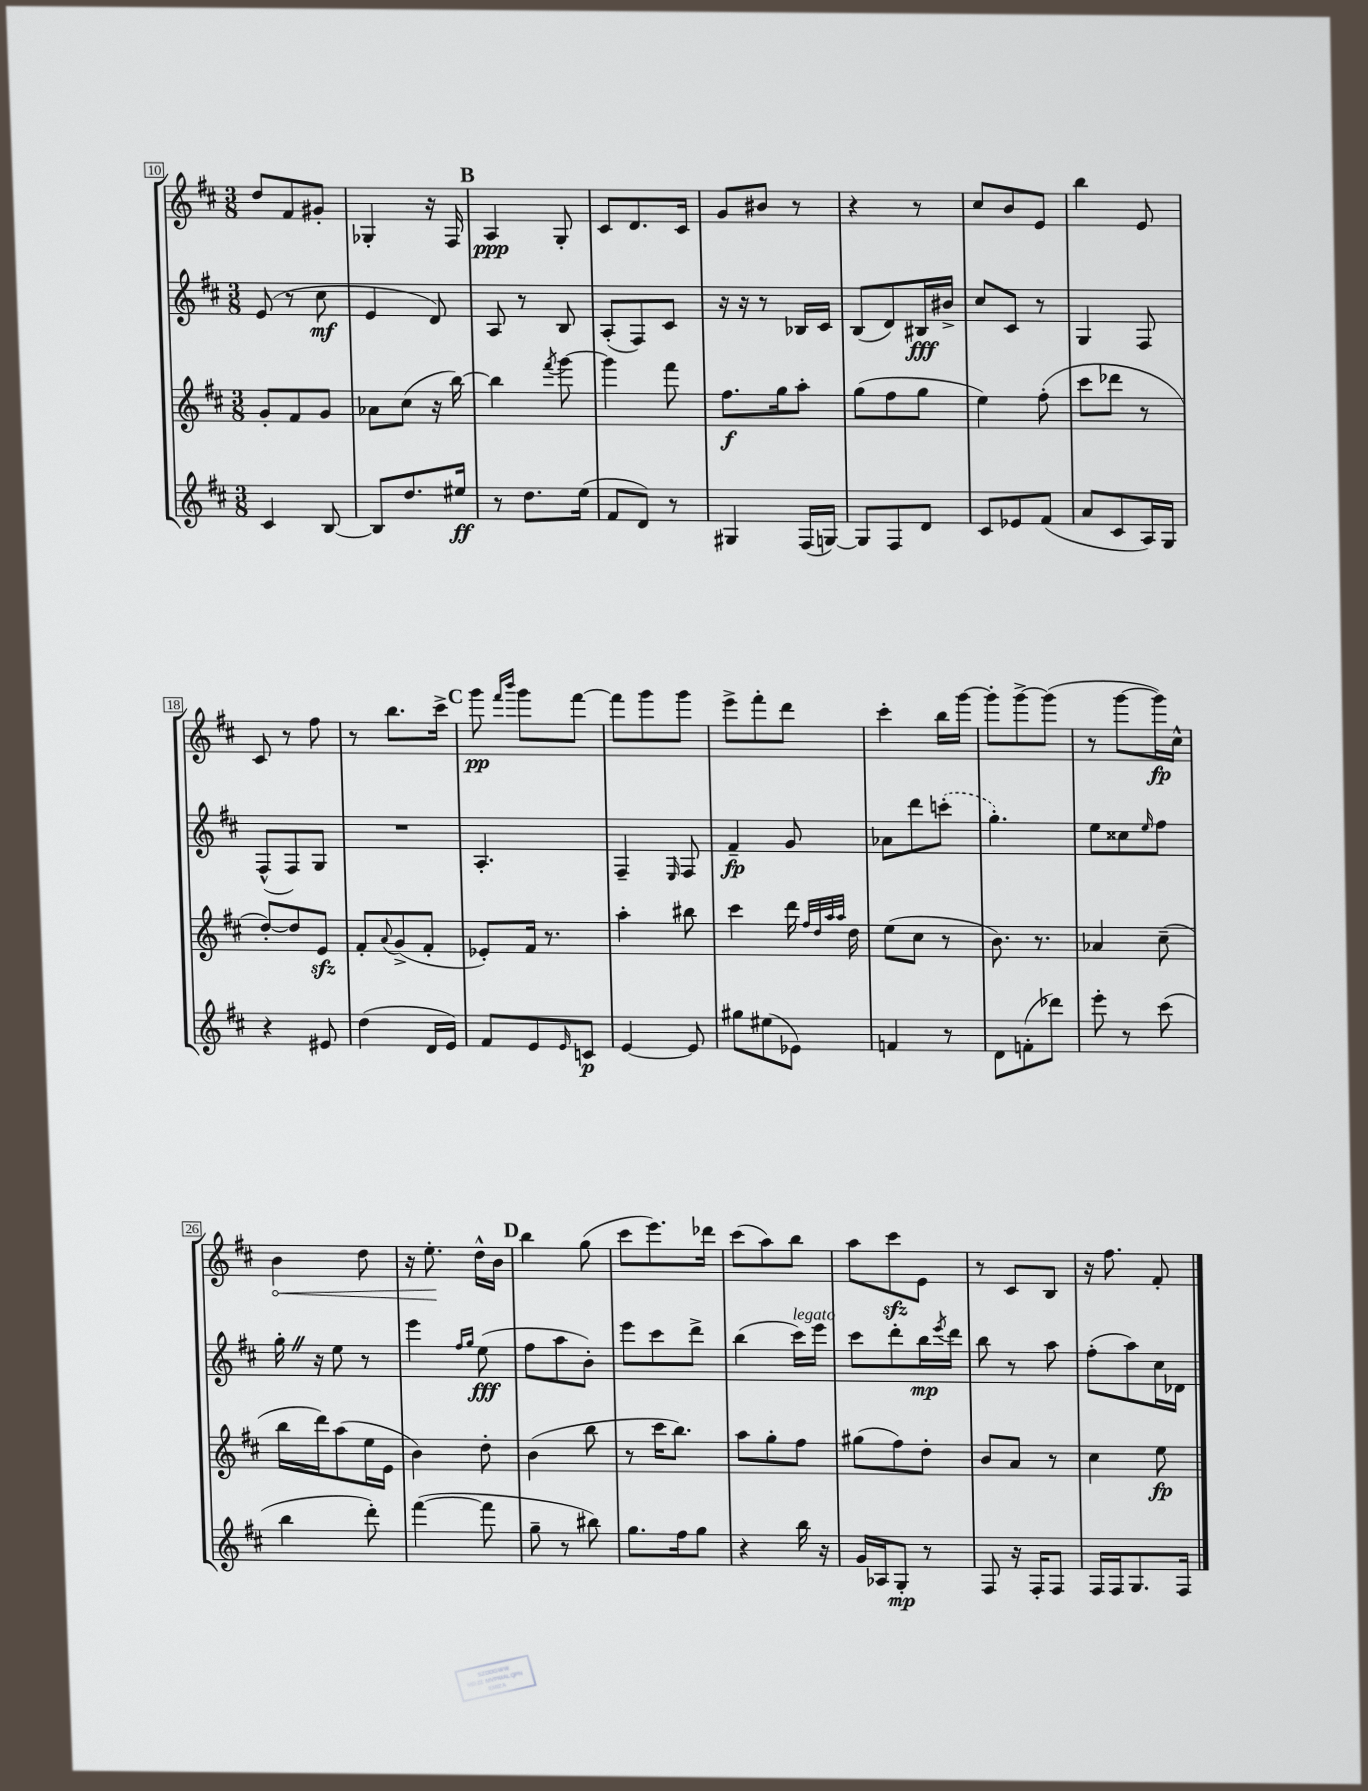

**kern	**kern	**kern	**kern
*staff4	*staff3	*staff2	*staff1
*clefG2	*clefG2	*clefG2	*clefG2
*k[f#c#]	*k[f#c#]	*k[f#c#]	*k[f#c#]
*M3/8	*M3/8	*M3/8	*M3/8
4c#	8g'	(8e	8dd
.	8f#	8r	8f#
[8B	8g	8cc#	8g#'
=	=	=	=
8B]	8a-	4e	4G-'
8.dd	(8cc#	.	.
.	16r	8d)	16r
16ee#	[16bb)	.	16F#
=	=	=	=
8r	4bb]	8A	4A
8.dd	.	8r	.
.	8qfff#	.	.
.	[8ggg	8B	8G'
(16ee	.	.	.
=	=	=	=
8f#	4ggg]	(8A'	8c#
8d)	.	8F#)	8.d
8r	8fff#	8c#	.
.	.	.	16c#
=	=	=	=
4G#	8.ff#	16r	8g
.	.	16r	.
.	.	8r	8b#
.	16gg	.	.
(16F#	8aa'	16B-	8r
[16G)	.	16c#	.
=	=	=	=
8G]	(8gg	(8B	4r
8F#	8ff#	8d)	.
8d	8gg	16B#	8r
.	.	16b#^	.
=	=	=	=
8c#	4ee)	8cc#	8cc#
8e-	.	8c#	8b
(8f#	(8ff#'	8r	8e
=	=	=	=
8a	8ccc#	4G	4bb
8c#	8ddd-	.	.
16A)	8r	8F#	8e
16G	.	.	.
=	=	=	=
4r	[8dd')	(8F#^^	8c#
.	8dd]	8F#)	8r
8e#	8e	8G	8ff#
=	=	=	=
(4dd	8f#'	4.r	8r
.	8qqa	.	.
.	(8g^	.	8.bb
16d	8f#'	.	.
16e)	.	.	16ccc#^
=	=	=	=
8f#	8e-')	4.A'	8ggg
.	.	.	16qqfff#
.	.	.	16qqbbb
8e	16f#	.	8ggg
.	8.r	.	.
16qqe	.	.	.
8c	.	.	[8fff#
=	=	=	=
[4e	4aa'	4F#~	8fff#]
.	.	.	8ggg
.	.	16qqE	.
8e]	8bb#	8F#	8ggg
=	=	=	=
8gg#	4ccc#	4f#~	8eee^
(8ee#	.	.	8fff#'
8e-)	16ddd	8g	8ddd
.	32qqff#	.	.
.	32qqdd	.	.
.	32qqaa	.	.
.	32qqaa	.	.
.	16dd	.	.
=	=	=	=
4f	(8ee	8a-	4ccc#'
.	8cc#	8ddd	.
8r	8r	(8ccc'	16bb
.	.	.	[16ggg
=	=	=	=
8d	8.b)	4.gg')	8ggg']
(8f'	.	.	[8ggg^
.	8.r	.	.
8ddd-)	.	.	(8ggg]
=	=	=	=
8eee'	4a-	8ee	8r
8r	.	8cc##	[8ggg
.	.	16qqee	.
(8ccc#	(8cc#~	8ff#	16ggg])
.	.	.	16cc#^^
=	=	=	=
4bb	16bb	16gg'	4b
.	16ddd)	16r	.
.	(8aa	8ee	.
8ddd')	16ee	8r	8dd
.	16e	.	.
=	=	=	=
([4fff#	4b)	4eee	16r
.	.	.	8.ee'
.	.	16qqff#	.
.	.	16qqgg	.
8fff#]	8dd'	(8ee	16dd^^
.	.	.	16b
=	=	=	=
8gg~	(4b	8ff#	4bb
8r	.	8aa	.
8bb#)	8bb	8b')	(8gg
=	=	=	=
8.gg	8r	8eee	8ccc#
.	16ccc#	8ccc#	8.eee)
16ff#	8.bb)	.	.
8gg	.	8ddd^	.
.	.	.	16ddd-
=	=	=	=
4r	8aa	(4bb	(8ccc#
.	8gg'	.	8aa)
16bb	8ff#	16ccc#)	8bb
16r	.	16eee	.
=	=	=	=
16g	(8gg#	8ccc#	8aa
16A-	.	.	.
8G'	8ff#)	8ddd'	8ccc#
8r	8dd'	16bb	8e
.	.	8qeee	.
.	.	16ddd	.
=	=	=	=
8F#	8b	8bb	8r
16r	8a	8r	8c#
16F#'	.	.	.
8F#	8r	8aa	8B
=	=	=	=
16F#	4cc#	(8ff#'	16r
16F#	.	.	8.ff#
8.G	.	8aa)	.
.	8ee	16cc#	8f#'
16F#	.	16d-	.
==	==	==	==
*-	*-	*-	*-
